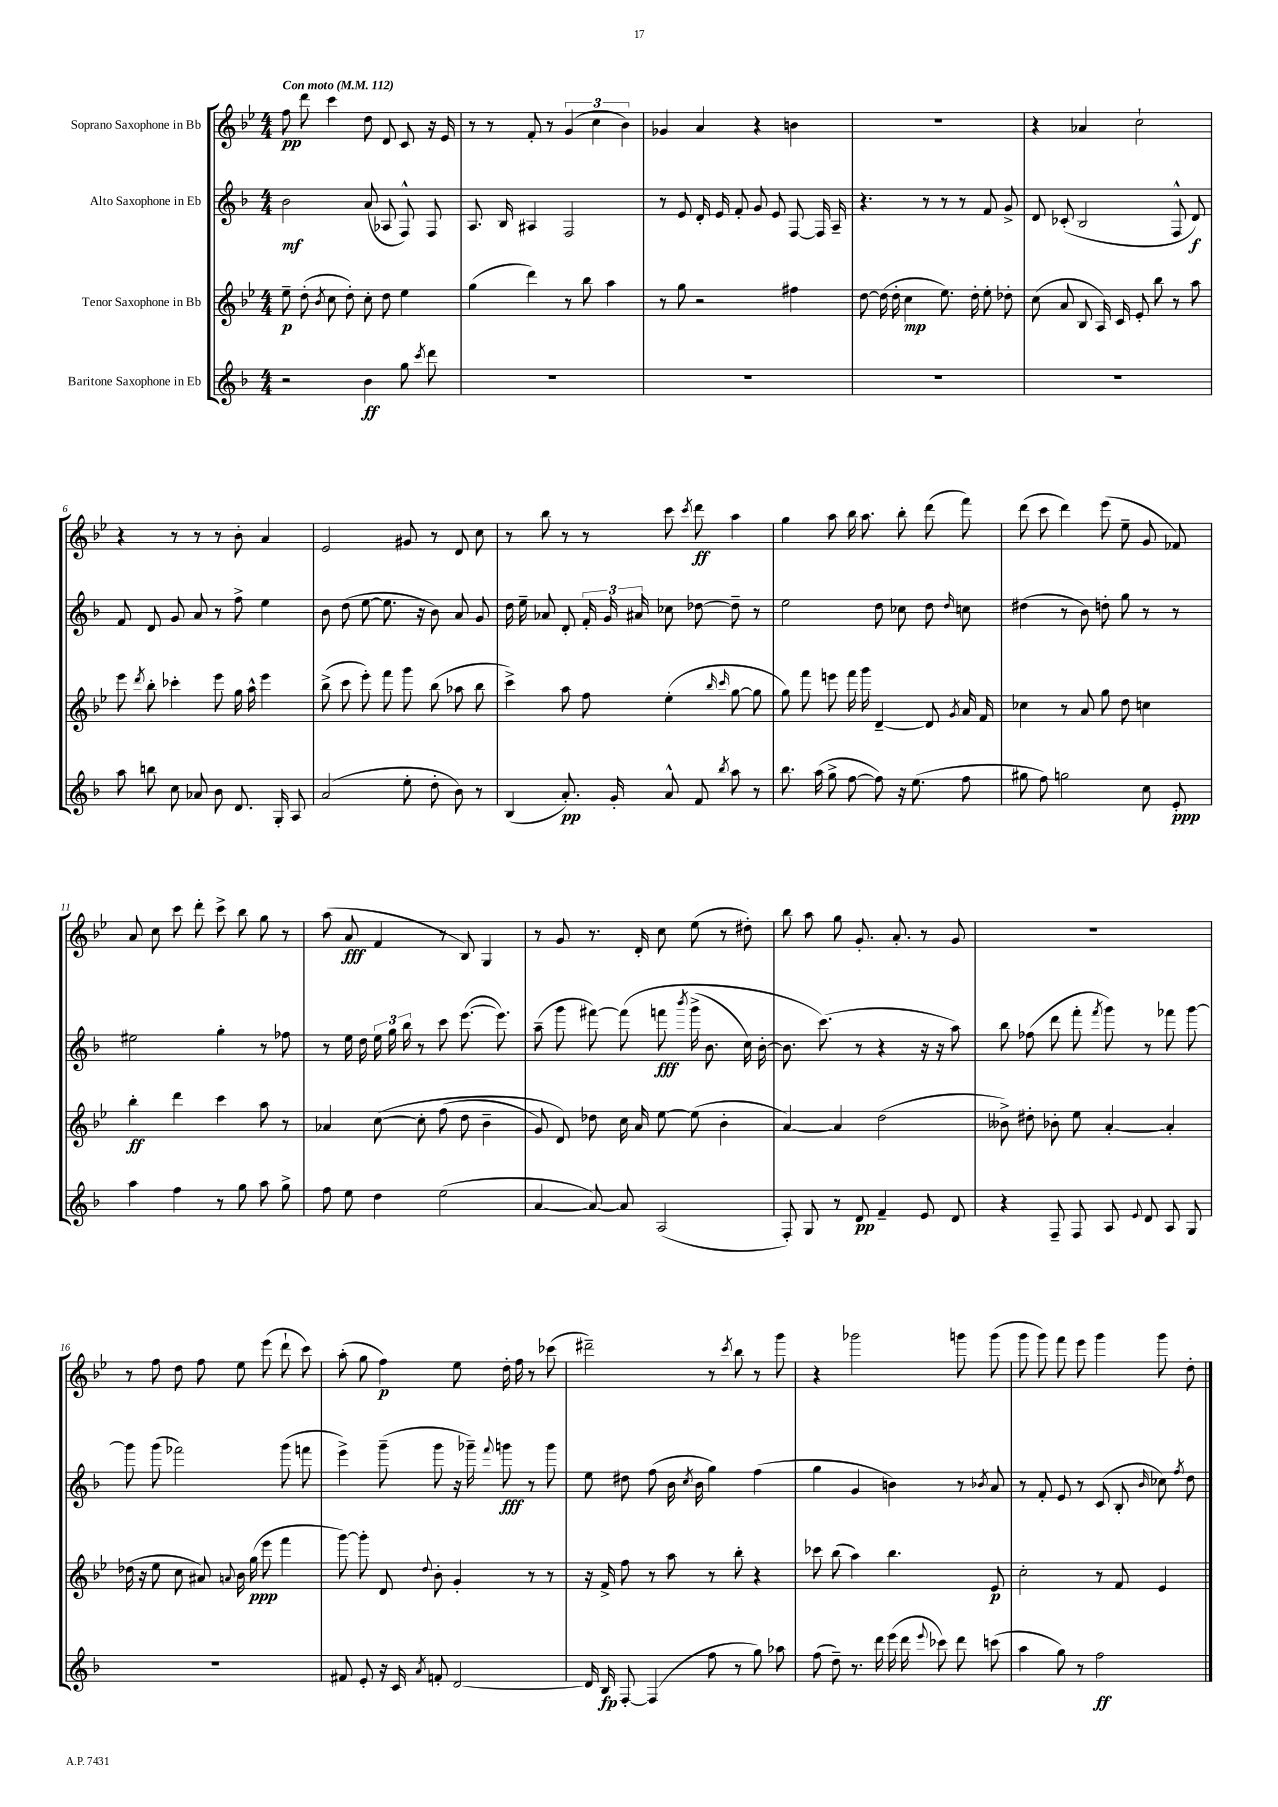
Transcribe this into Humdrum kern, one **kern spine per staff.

**kern	**kern	**kern	**kern
*staff4	*staff3	*staff2	*staff1
*clefG2	*clefG2	*clefG2	*clefG2
*k[b-]	*k[b-e-]	*k[b-]	*k[b-e-]
*M4/4	*M4/4	*M4/4	*M4/4
*MM112	*MM112	*MM112	*MM112
2r	8ee-~	2b-	8ff
.	(8dd'	.	8ddd
.	8qb-	.	.
.	8cc	.	4ccc
.	8dd')	.	.
4b-	8cc'	(8a	8dd
.	8dd	8A-	8d
8gg	4ee-	8F^^)	8c
8qccc	.	.	.
8ddd	.	8F	16r
.	.	.	16e-
=	=	=	=
1r	(4gg	8.A	8r
.	.	.	8r
.	.	16B-	.
.	4ddd)	4A#	8f'
.	.	.	8r
.	8r	2F	(6g
.	8bb-	.	.
.	.	.	6cc
.	4aa	.	.
.	.	.	6b-)
=	=	=	=
1r	8r	8r	4g-
.	8gg	8e	.
.	2r	16d'	4a
.	.	16e	.
.	.	8f'	.
.	.	8g	4r
.	.	8e	.
.	4ff#	[8F	4b
.	.	16F]	.
.	.	16A~	.
=	=	=	=
1r	[8dd	4.r	1r
.	(16dd]	.	.
.	16dd'	.	.
.	4cc	.	.
.	.	8r	.
.	8.ee-)	8r	.
.	.	8r	.
.	16dd'	.	.
.	8ee-'	8f	.
.	8dd-'	8g^	.
=	=	=	=
1r	(8cc	8d	4r
.	8a	(8c-'	.
.	8B-	2B-	4a-
.	16A)	.	.
.	16c	.	.
.	8e-'	.	2cc`
.	8bb-	.	.
.	8r	8F^^	.
.	8aa	8d)	.
=	=	=	=
8aa	8eee-	8f	4r
.	8qddd	.	.
8bb	8bb-'	8d	.
8cc	4ccc-'	8g	8r
8a-	.	8a	8r
8b-	8eee-	8r	8r
8.d	16gg	8ff^	8b-'
.	16aa^^	.	.
.	4eee-	4ee	4a
16G'	.	.	.
8A	.	.	.
=	=	=	=
(2a	(8bb-^	8b-	2e-
.	8ccc	(8dd	.
.	8eee-')	[8ee	.
.	8fff	8.ee]	.
8ee'	8ggg	.	8g#
.	.	16r	.
8dd'	(8bb-	8b-)	8r
8b-)	8aa-	8a	8d
8r	8bb-	8g	8cc
=	=	=	=
(4B-	4ccc^)	16dd	8r
.	.	16ee~	.
.	.	8a-	8bb-
8.a')	8aa	8d'	8r
.	8ff	24f'	8r
.	.	24g	.
16g'	.	.	.
.	.	24a#	.
8a^^	(4ee-'	8cc-	8ccc
.	.	.	8qccc
8f	.	[8dd-	8ddd
.	16qqbb-	.	.
8qbb-	16qqccc	.	.
8aa	[8gg	8dd-~]	4aa
8r	8gg]	8r	.
=	=	=	=
8.bb-	8gg)	2ee	4gg
.	8fff	.	.
(16aa	.	.	.
8gg^	8eee	.	8aa
[8ff	16fff	.	16bb-
.	16ggg	.	8.aa
8ff])	[4d~	8dd	.
16r	.	8cc-	8bb-'
(8.ee	.	.	.
.	8d]	8dd	(8ddd
.	8qg	16qqdd	.
8ff	16a	8cc	8fff)
.	16f	.	.
=	=	=	=
8gg#	4cc-	(4dd#	(8ddd
8ff)	.	.	8ccc
2gg	8r	8r	4ddd)
.	8a	8b-)	.
.	8gg	8dd'	(8eee-
.	8dd	8gg	8ee-~
8cc	4cc	8r	8g
8e'	.	8r	8f-)
=	=	=	=
4aa	4bb-'	2ee#	8a
.	.	.	8cc
4ff	4ddd	.	8ccc
.	.	.	8ddd'
8r	4ccc	4gg'	8ccc^
8gg	.	.	8bb-
8aa	8aa	8r	8gg
8gg^	8r	8ff-	8r
=	=	=	=
8ff	4a-	8r	(8aa
8ee	.	16ee	8a
.	.	16dd	.
4dd	&([8cc	24ee	4f
.	.	24gg	.
.	.	24bb-	.
.	8cc']	8r	.
(2ee	(8ff	8ccc	8r
.	8dd	([8.eee	8B-)
.	4b-~	.	4G
.	.	8.eee])	.
=	=	=	=
[4a	8g)	(8aa~	8r
.	8d&)	8ggg	8g
8a_)	8dd-	[8fff#)	8.r
8a]	16cc	&(8fff#]	.
.	16a	.	16d'
(2A	[8ee-	8fff	8cc
.	.	8qbbb-	.
.	(8ee-]	(16ggg^	(8ee-
.	.	8.b-	.
.	4b-'	.	8r
.	.	16cc)	8dd#')
.	.	[16b-'	.
=	=	=	=
8F')	[4a)	8.b-]	8bb-
8G	.	.	8aa
.	.	(8.ccc&)	.
8r	4a]	.	8gg
8d	.	8r	8.g'
4f~	(2dd	4r	.
.	.	.	8.a'
8e	.	16r	8r
.	.	16r	.
8d	.	8aa)	8g
=	=	=	=
4r	8b--^)	8bb-	1r
.	8dd#'	(8ff-	.
8F~	8b-'	8ddd	.
8F	8ee-	8fff'	.
.	.	8qfff	.
8A	[4a'	8ggg)	.
8qqe	.	.	.
8d	.	8r	.
8A	4a']	8fff-	.
8G	.	[8ggg	.
=	=	=	=
1r	(16dd-	8ggg]	8r
.	16r	.	.
.	8ee-	(8ggg	8ff
.	8cc	2fff-)	8dd
.	8a#)	.	8ff
.	8qqa	.	.
.	16b-	.	8ee-
.	(16gg	.	.
.	8eee-	.	(8eee-
.	4fff	(8ggg	8ddd`
.	.	8fff	8ccc)
=	=	=	=
8f#	[8ggg)	4eee^)	(8aa'
8e'	8ggg']	.	8gg
16r	8d	(8ggg~	4ff)
16c	.	.	.
8qa	8qqdd	.	.
8f'	8b-'	8ggg	.
[2d	4g'	16r	8ee-
.	.	16ggg-~)	.
.	.	8qqfff	.
.	.	8ggg	16dd'
.	.	.	16ff
.	8r	8r	8r
.	8r	8ggg	(8ccc-
=	=	=	=
16d]	16r	8ee	2ddd#~)
16B-	16f^	.	.
[8F'	8ff	8dd#	.
(4F]	8r	(8ff	.
.	8aa	16b-	.
.	.	8qcc	.
.	.	16b-	.
8ff	8r	4gg)	8r
.	.	.	8qccc
8r	8bb-'	.	8bb-
8gg)	4r	(4ff	8r
8aa-	.	.	8ggg
=	=	=	=
(8ff	8ccc-	4gg	4r
8dd~)	(8bb-	.	.
8.r	4aa)	4g	2ggg-
16ddd	.	.	.
(16eee	4.bb-	4b)	.
16ddd	.	.	.
8qqeee	.	.	.
8ccc-)	.	.	.
8ddd	.	8r	8ggg
.	.	8qb-	.
(8ccc	8e-	8a	(8ggg
=	=	=	=
4aa	2cc'	8r	8ggg
.	.	8f'	8ggg)
8gg)	.	8e	8fff
8r	.	8r	8eee-
2ff	8r	(8c	4ggg
.	8f	8B-'	.
.	.	16qqb-	.
.	4e-	8cc-)	8ggg
.	.	8qff	.
.	.	8dd	8dd'
==	==	==	==
*-	*-	*-	*-
